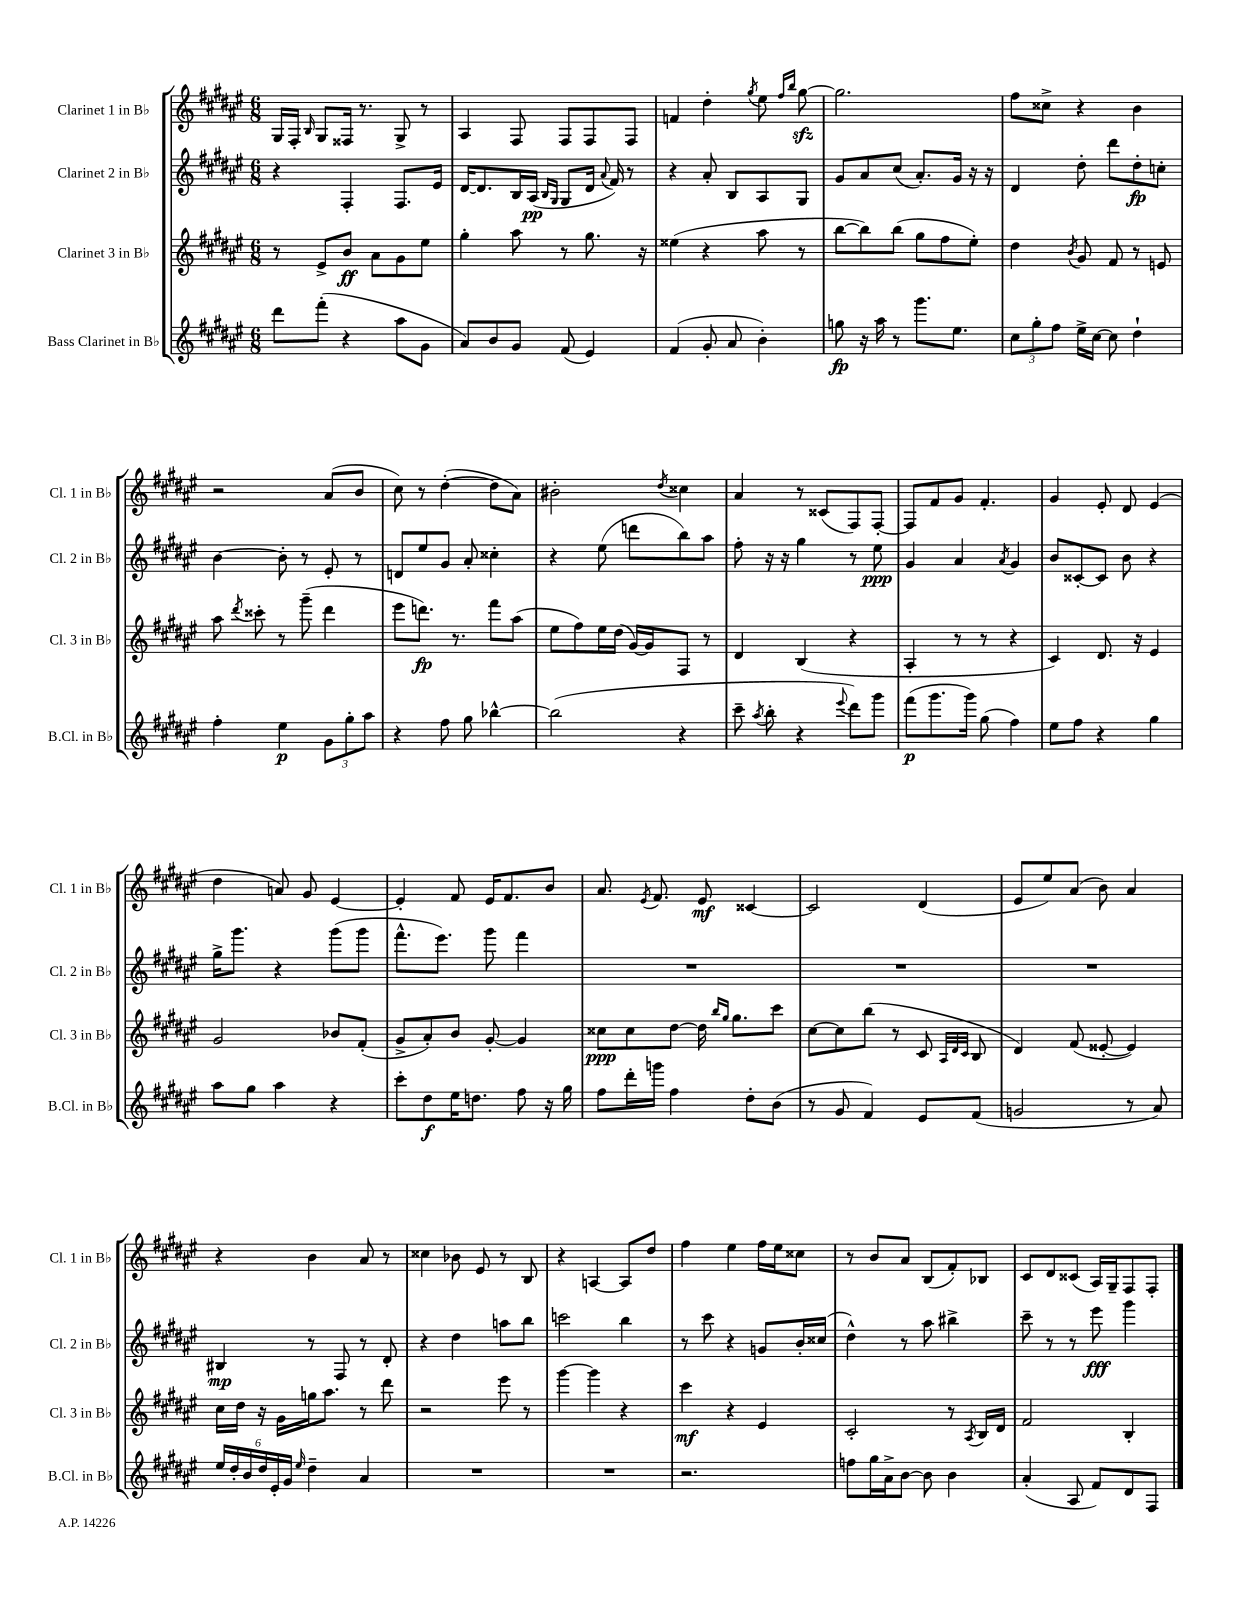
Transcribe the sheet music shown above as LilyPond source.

<<
\new StaffGroup <<
\new Staff = "s0" \with { instrumentName = "Clarinet 1 in Bb" shortInstrumentName = "Cl. 1 in Bb" } {
    \clef treble \key fis \major \numericTimeSignature \time 6/8
    \autoBeamOff gis16[ fis16]-. \grace { b16 } gis8[ fisis16] r8. gis8-> r8 |
    ais4 fis8 fis8[ fis8 fis8] |
    f'4 dis''4-. \acciaccatura { gis''8 } eis''8 \grace { fis''16[ b''16] } gis''8~\sfz |
    gis''2. |
    fis''8[ cisis''8]-> r4 b'4 |
    r2 ais'8[( b'8] |
    cis''8) r8 dis''4~-.( dis''8[ ais'8]) |
    bis'2-. \acciaccatura { dis''8 } cisis''4 |
    ais'4 r8 cisis'8[( fis8) fis8]~-. |
    fis8[ fis'8 gis'8] fis'4.-. |
    gis'4 eis'8-. dis'8 eis'4( |
    dis''4 a'8) gis'8 eis'4~ |
    eis'4-. fis'8 eis'16[ fis'8. b'8] |
    ais'8. \acciaccatura { eis'8 } fis'8. eis'8\mf cisis'4~ |
    cisis'2 dis'4( |
    eis'8[ eis''8) ais'8]( b'8) ais'4 |
    r4 b'4 ais'8 r8 |
    cisis''4 bes'8 eis'8 r8 b8 |
    r4 a4~ a8[ dis''8] |
    fis''4 eis''4 fis''16[ eis''16 cisis''8] |
    r8 b'8[ ais'8] b8[( fis'8-.) bes8] |
    cis'8[ dis'8 cisis'8]( ais16[) gis16-- fis8 fis8]-. \bar "|." |
}
\new Staff = "s1" \with { instrumentName = "Clarinet 2 in Bb" shortInstrumentName = "Cl. 2 in Bb" } {
    \clef treble \key fis \major \numericTimeSignature \time 6/8
    \autoBeamOff r4 fis4-. fis8.[ eis'16] |
    dis'16[~ dis'8. b16 ais16]\pp( \grace { b16[ gis16] } gis8[ dis'16] \appoggiatura { ais'8 } fis'16) r8 |
    r4 ais'8-. b8[ ais8 gis8] |
    gis'8[ ais'8 cis''8]( ais'8.[-.) gis'16] r16 r16 |
    dis'4 dis''8-. dis'''8[ dis''8-.\fp c''8]-. |
    b'4~ b'8-. r8 eis'8-. r8 |
    d'8[ eis''8 gis'8] ais'8-. cisis''4-. |
    r4 eis''8( d'''8[ b''8) ais''8] |
    fis''8-. r16 r16 gis''4 r8 eis''8\ppp |
    gis'4 ais'4 \acciaccatura { ais'8 } gis'4 |
    b'8[ cisis'8~-. cisis'8] b'8 r4 |
    gis''16[-> gis'''8.] r4 gis'''8[( gis'''8] |
    fis'''8.[-^ eis'''8.]) gis'''8 fis'''4 |
    R2. |
    R2. |
    R2. |
    bis4\mp r8 fis8 r8 dis'8-. |
    r4 dis''4 a''8[ b''8] |
    c'''2 b''4 |
    r8 cis'''8 r4 g'8[ b'16-. cisis''16]( |
    dis''4-^) r8 ais''8 bis''4-> |
    cis'''8-- r8 r8 eis'''8\fff gis'''4 \bar "|." |
}
\new Staff = "s2" \with { instrumentName = "Clarinet 3 in Bb" shortInstrumentName = "Cl. 3 in Bb" } {
    \clef treble \key fis \major \numericTimeSignature \time 6/8
    \autoBeamOff r8 eis'8[-> b'8]\ff ais'8[ gis'8 eis''8] |
    gis''4-. ais''8 r8 gis''8. r16 |
    eisis''4( r4 ais''8 r8 |
    b''8[~ b''8) b''8]( gis''8[ fis''8 eis''8]-.) |
    dis''4 \acciaccatura { b'8 } gis'8 fis'8 r8 e'8 |
    ais''8 \acciaccatura { dis'''8 } cisis'''8-. r8 gis'''8--( dis'''4 |
    eis'''8[ d'''8.]\fp) r8. fis'''8[ ais''8]( |
    eis''8[ fis''8) eis''16 dis''16]( gis'16[~) gis'16 fis8] r8 |
    dis'4 b4( r4 |
    ais4-. r8 r8 r4 |
    cis'4) dis'8. r16 eis'4 |
    gis'2 bes'8[ fis'8]-.( |
    gis'8[-> ais'8-.) b'8] gis'8~-. gis'4 |
    cisis''8[\ppp cisis''8 dis''8]~ dis''16 \grace { b''16[ gis''16] } gis''8.[ cis'''8] |
    cis''8[~ cis''8 b''8]( r8 cis'8 \grace { ais32[ dis'32 cis'32] } b8 |
    dis'4) fis'8( eisis'8~-. eisis'4) |
    cis''16[ dis''16] r16 gis'16[ g''16 ais''8.] r8 dis'''8 |
    r2 eis'''8 r8 |
    gis'''4~ gis'''4 r4 |
    cis'''4\mf r4 eis'4 |
    cis'2-. r8 \acciaccatura { ais8 } b16[ dis'16] |
    fis'2 b4-. \bar "|." |
}
\new Staff = "s3" \with { instrumentName = "Bass Clarinet in Bb" shortInstrumentName = "B.Cl. in Bb" } {
    \clef treble \key fis \major \numericTimeSignature \time 6/8
    \autoBeamOff dis'''8[ fis'''8]-.( r4 ais''8[ gis'8] |
    ais'8[) b'8 gis'8] fis'8( eis'4) |
    fis'4( gis'8-. ais'8 b'4-.) |
    g''8\fp r16 ais''16 r8 gis'''8.[ eis''8.] |
    \tuplet 3/2 { cis''8[ gis''8-. fis''8] } eis''16[-> cis''16]~ cis''8 dis''4-! |
    fis''4-. eis''4\p \tuplet 3/2 { gis'8[ gis''8-. ais''8] } |
    r4 fis''8 gis''8 bes''4~-^ |
    bes''2( r4 |
    cis'''8-- \acciaccatura { ais''8 } b''8-. r4 \appoggiatura { eis'''8 } dis'''8[) gis'''8] |
    fis'''8[\p( gis'''8. gis'''16]) gis''8( fis''4) |
    eis''8[ fis''8] r4 gis''4 |
    ais''8[ gis''8] ais''4 r4 |
    cis'''8[-. dis''8\f eis''16 d''8.] fis''8 r16 gis''16 |
    fis''8[ dis'''16-. g'''16] fis''4 dis''8[-. b'8]( |
    r8 gis'8 fis'4) eis'8[ fis'8]( |
    g'2 r8 ais'8) |
    \tuplet 6/4 { eis''16[ dis''16-. b'16 dis''16 eis'16-. gis'16] } \grace { eis''16 } dis''4-- ais'4 |
    R2. |
    R2. |
    r2. |
    f''8[ gis''16 ais'16-> b'8]~ b'8 b'4 |
    ais'4-.( ais8 fis'8[) dis'8 fis8] \bar "|." |
}
>>
>>
\layout { \context { \Score \remove "Bar_number_engraver" } }
